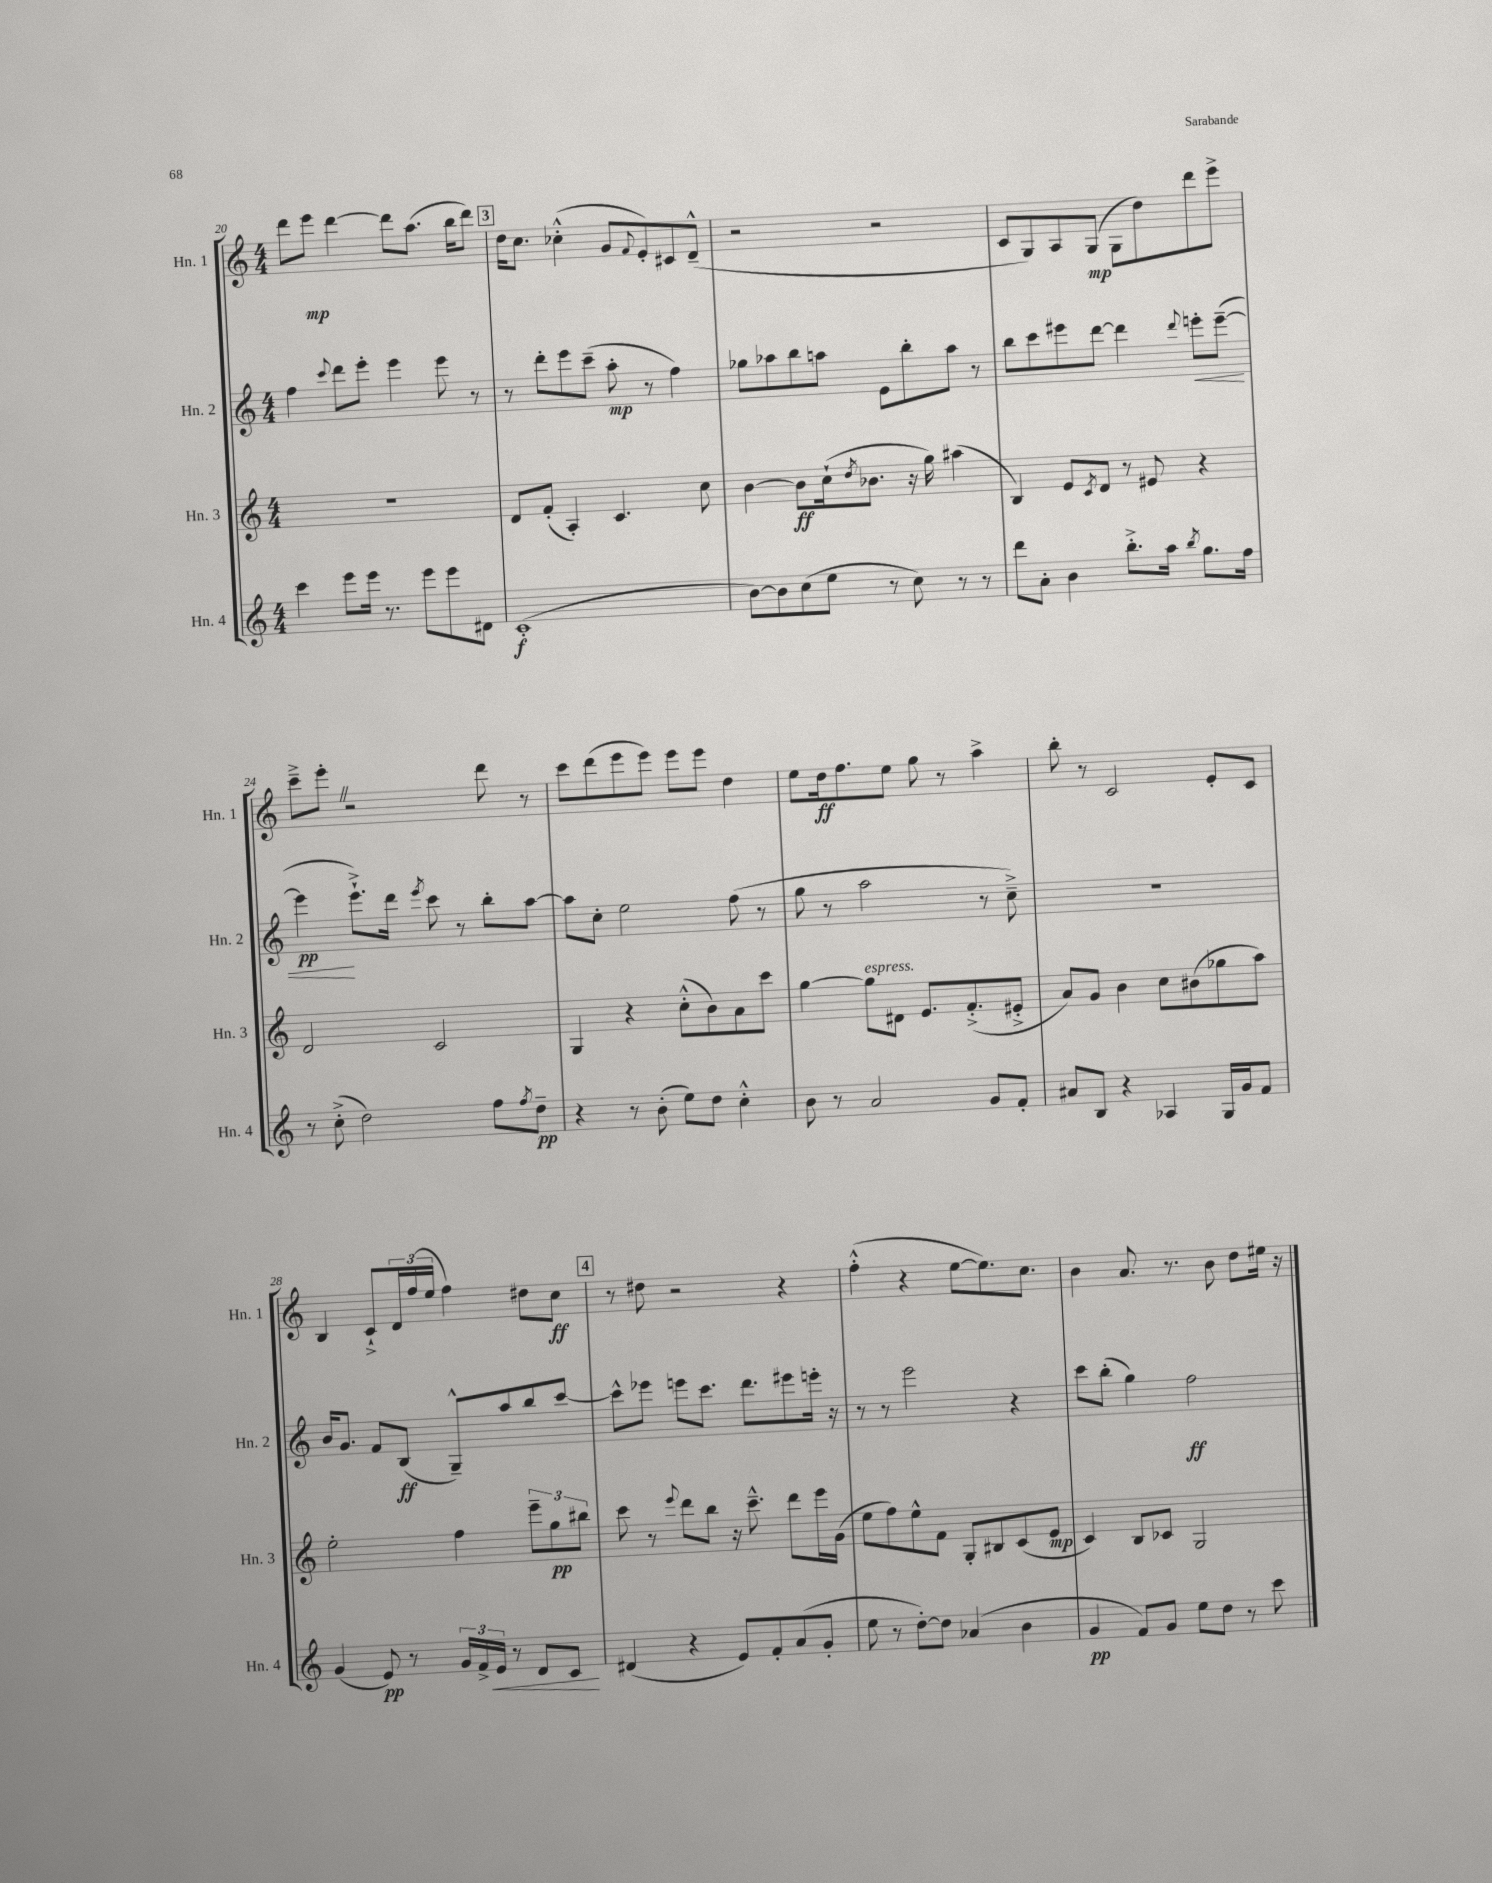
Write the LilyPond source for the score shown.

<<
\new StaffGroup <<
\new Staff = "s0" \with { instrumentName = "Hn. 1" shortInstrumentName = "Hn. 1" } {
    \clef treble \key c \major \numericTimeSignature \time 4/4
    d'''8 e'''8\mp d'''4~ d'''8 a''8.( b''16 d'''8) |
    \mark \markup { \box "3" } d''16 c''8. ces''4-.-^( g'8 \appoggiatura { f'8 } e'8-.) cis'8 d'8---^( |
    r2 r2 |
    c'8 g8) a8 g8\mp( g8 d''8) d'''8 e'''8-> |
    c'''8---> e'''8-. \once \override BreathingSign.text = \markup { \musicglyph "scripts.caesura.straight" } \breathe r2 d'''8 r8 |
    c'''8 d'''8( e'''8 e'''8) e'''8 e'''8 d''4 |
    e''8 d''16\ff f''8. e''8 g''8 r8 a''4-> |
    b''8-. r8 c'2 e'8-. c'8 |
    b4 c'8-!-> \tuplet 3/2 { d'16 f''16( e''16 } f''4) dis''8 c''8\ff |
    \mark \markup { \box "4" } r8 dis''8 r2 r4 |
    f''4-.-^( r4 e''8~ e''8.) c''8. |
    b'4 a'8. r8. b'8 d''8 eis''16 r16 \bar "|." |
}
\new Staff = "s1" \with { instrumentName = "Hn. 2" shortInstrumentName = "Hn. 2" } {
    \clef treble \key c \major \numericTimeSignature \time 4/4
    f''4 \appoggiatura { c'''8 } d'''8 e'''8-. e'''4 e'''8 r8 |
    \mark \markup { \box "3" } r8 d'''8-. e'''8 c'''8--( a''8-.\mp r8 f''4) |
    ges''8 aes''8 b''8 a''8 e'8 b''8-. a''8 r8 |
    b''8 c'''8 eis'''8 d'''8~ d'''4 \appoggiatura { d'''8 } e'''8-.\< e'''8~--( |
    e'''4\pp\! e'''8.-!->) d'''16 \acciaccatura { e'''8 } c'''8 r8 b''8-. a''8~ |
    a''8 c''8-. e''2 f''8( r8 |
    g''8 r8 a''2 r8 c''8--->) |
    R1 |
    b'16 g'8. f'8 b8\ff( g8---^) a''8 b''8 c'''8~ |
    \mark \markup { \box "4" } c'''8-^ ees'''8 e'''8 c'''8. d'''8. eis'''8 e'''16-. r16 |
    r8 r8 e'''2 r4 |
    c'''8 b''8-.( g''4) f''2\ff \bar "|." |
}
\new Staff = "s2" \with { instrumentName = "Hn. 3" shortInstrumentName = "Hn. 3" } {
    \clef treble \key c \major \numericTimeSignature \time 4/4
    R1 |
    \mark \markup { \box "3" } d'8 f'8-.( a4-.) c'4. c''8 |
    b'4~ b'8\ff c''16-!( \acciaccatura { d''8 } bes'8. r16 g''16) ais''4( |
    b4) e'8 \acciaccatura { c'8 } d'8 r8 eis'8 r4 |
    d'2 c'2 |
    g4 r4 c''8-.-^( b'8) a'8 c'''8 |
    g''4~ g''8^\markup { \italic "espress." } dis'8 e'8. f'8.-.->( eis'8-.-> |
    a'8) g'8 b'4 c''8 bis'8( ges''8 a''8) |
    e''2-. f''4 \tuplet 3/2 { e'''8-- g''8\pp bis''8 } |
    \mark \markup { \box "4" } c'''8 r8 \appoggiatura { e'''8 } d'''8 b''8 r16 c'''8.---^ d'''8 e'''16 g'16( |
    e''8 f''8) e''8-^ f'8 g8-. bis8 c'8( e'8\mp |
    c'4) b8 ces'8 g2 \bar "|." |
}
\new Staff = "s3" \with { instrumentName = "Hn. 4" shortInstrumentName = "Hn. 4" } {
    \clef treble \key c \major \numericTimeSignature \time 4/4
    c'''4 e'''8 e'''16 r8. e'''8 e'''8 dis'8 |
    \mark \markup { \box "3" } c'1-.\f( |
    b'8~) b'8 c''8( e''8 r8 c''8) r8 r8 |
    d'''8 a'8-. b'4 b''8.-.-> a''16 \acciaccatura { b''8 } g''8. f''16 |
    r8 c''8-.->( d''2) f''8 \acciaccatura { f''8 } d''8--\pp |
    r4 r8 b'8-.( e''8) d''8 c''4-.-^ |
    b'8 r8 a'2 g'8 f'8-. |
    ais'8 b8 r4 aes4 g16 g'16 f'8 |
    g'4( e'8\pp) r8 \tuplet 3/2 { g'16 f'16-> e'16\< } r8 d'8 c'8\! |
    \mark \markup { \box "4" } dis'4( r4 e'8) f'8-. a'8( g'8-. |
    e''8 r8 d''8~-.) d''8 aes'4( b'4 |
    g'4\pp f'8) g'8 e''8 d''8 r8 c'''8 \bar "|." |
}
>>
>>
\layout { \context { \Score currentBarNumber = #20 } }
